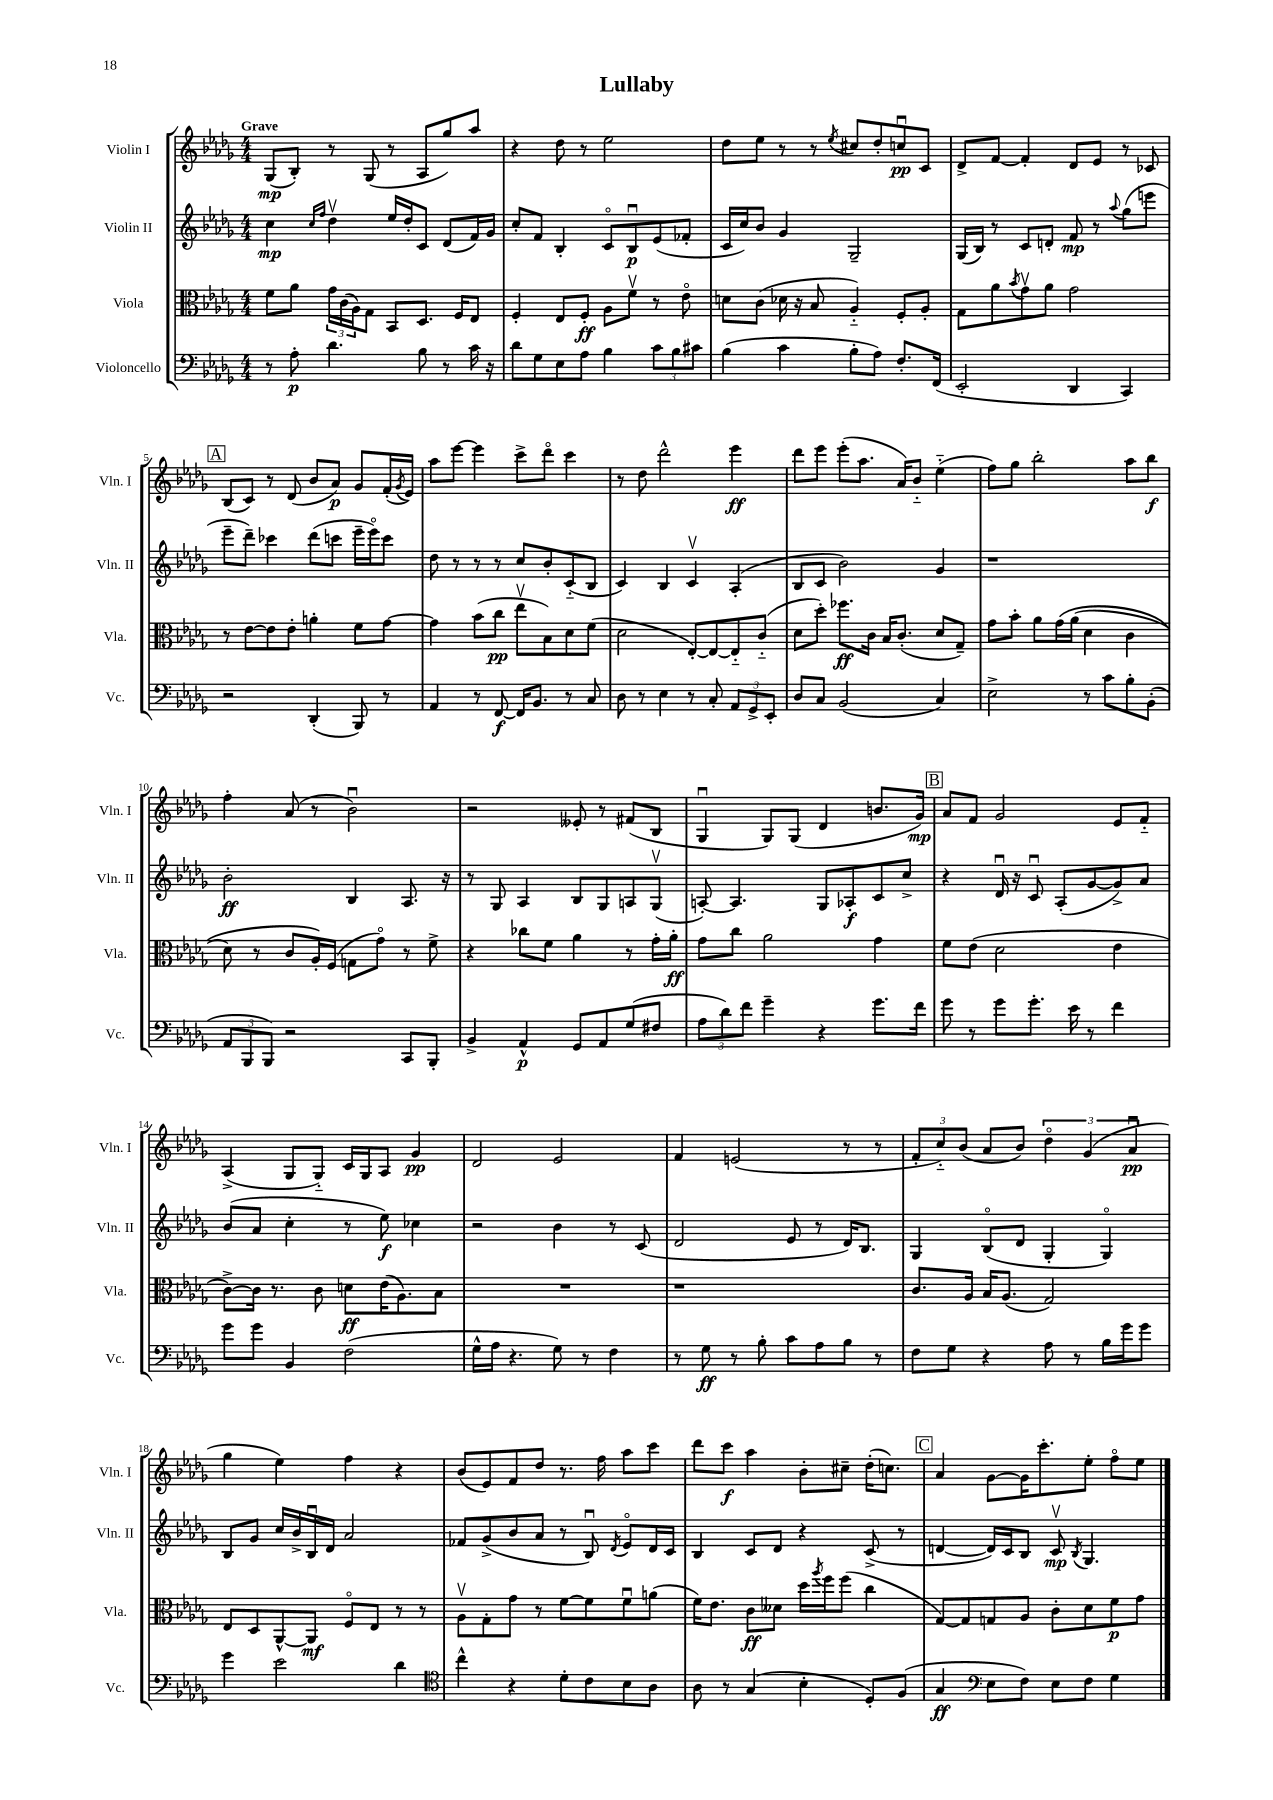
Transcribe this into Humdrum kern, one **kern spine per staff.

**kern	**kern	**kern	**kern
*staff4	*staff3	*staff2	*staff1
*clefF4	*clefC3	*clefG2	*clefG2
*k[b-e-a-d-g-]	*k[b-e-a-d-g-]	*k[b-e-a-d-g-]	*k[b-e-a-d-g-]
*M4/4	*M4/4	*M4/4	*M4/4
8r	8f\L	4cc\	(8G-/L
8A-'\	8a-\J	.	8B-'/J)
.	.	16qqcc/LL	.
.	.	16qqff/JJ	.
4.d-\	24g-\LL	4dd-v\	8r
.	(24c\	.	.
.	24A-\J)	.	.
.	8G-\J	.	(8G-/
.	8BB-/L	16ee-/LL	8r
.	.	16dd-'/J	.
8B-\	8.D-/J	8c/J	8A-/L
8r	.	(8d-/L	8gg-/)
.	16F/LK	.	.
16c\	8E-/J	16f/L)	8aa-/J
16r	.	16g-/JJ	.
=	=	=	=
8d-\L	4F'/	8cc'/L	4r
8G-\	.	8f/J	.
8E-\	8E-/L	4B-'/	8dd-\
8A-\J	8F'/J	.	8r
4B-\	8A-\L	8co/L	2ee-\
.	8fv\J	8B-u/	.
12c\L	8r	(8e-/	.
12B-\	.	.	.
.	8e-o\	8f-'/J	.
12c#\J	.	.	.
=	=	=	=
(4B-\	8d\L	16c/LL	8dd-\L
.	.	16cc/J)	.
.	(8c\J	8b-/J	8ee-\J
4c\	16d-\	4g-/	8r
.	16r	.	.
.	8B-/	.	8r
.	.	.	8qee-/
8B-'\L	4A-'~/)	2G-~/	8cc#/L
8A-\J)	.	.	8dd-'/
8.F'/L	8F'/L	.	8ccu/
.	8A-'/J	.	8c/J
(16FF/Jk	.	.	.
=	=	=	=
2EE-'/	8G-\L	(16G-/LL	8d-^/L
.	.	16B-/JJ)	.
.	8a-\	8r	[8f/J
.	8qb-/	.	.
.	8g-v\	8c/L	4f'/]
.	8a-\J	8d'/J	.
4DD-/	2g-\	8f/	8d-/L
.	.	8r	8e-/J
.	.	8qqaa-/	.
4CC/)	.	(8gg-\L	8r
.	.	8eee\J	8c-/
=	=	=	=
2r	8r	8eee-~\L	(8B-/L
.	[8e-\L	8ddd-~\J)	8c/J)
.	8e-\]	4ccc-\	8r
.	8e-'\J	.	(8d-/
(4DD-'/	4a'\	(8ddd-\L	8b-/L
.	.	8ccc\J	8a-/J)
8BBB-/)	8f\L	16eee-~\LL	8g-/L
.	.	16eee-o\J)	.
8r	[8g-\J	8ccc\J	(16f'/L
.	.	.	8qg-/
.	.	.	16e-/JJ)
=	=	=	=
4AA-/	4g-\]	8dd-\	8aa-\L
.	.	8r	[8eee-\J
8r	(8b-\L	8r	4eee-\]
[8FF/	8cc\J	8r	.
16FF/]LK	8ee-v\L	8cc/L	8ccc^\L
8.BB-/J	.	.	.
.	8B-\)	8b-'/	8ddd-o\J
8r	8d-\	(8c'~/	4ccc\
8C/	(8f\J	8B-/J	.
=	=	=	=
8D-\	2d-\	4c/)	8r
8r	.	.	8dd-\
4E-\	.	4B-/	2ddd-^^\
8r	[8E-'/L)	4cv/	.
8C'/	8E-/_	.	.
12AA-/L	8E-'~/]	(4A-'/	4eee-\
12GG-^/	.	.	.
.	(8c'~/J	.	.
12EE-'/J	.	.	.
=	=	=	=
8D-/L	8d-\L	8B-/L	8ddd-\L
8C/J	8dd-'\J)	8c/J	8eee-\J
(2BB-/	8.ff-\L	2b-\)	(8eee-'\L
.	.	.	8.aa-\J
.	16c\Jk	.	.
.	16B-/LK	.	.
.	(8.c'/J	.	16a-/LK)
.	.	.	8b-'~/J
4C/)	8d-/L	4g-/	(4ee-'~\
.	8G-~/J)	.	.
=	=	=	=
2E-^\	8g-\L	1r	8ff\L)
.	8b-'\J	.	8gg-\J
.	8a-\L	.	2bb-'\
.	&(16g-\L	.	.
.	(16a-\JJ	.	.
8r	4d-\	.	.
8c\L	.	.	.
8B-'\	4c\	.	8aa-\L
(8BB-'\J	.	.	8bb-\J
=	=	=	=
12AA-/L	8d-\)	2b-'\	4ff'\
12BBB-/	.	.	.
.	8r	.	.
12BBB-/J)	.	.	.
2r	8c/L	.	(8a-/
.	16A-'/L&)	.	8r
.	(16F/JJ	.	.
.	8G\L	4B-/	2b-u\)
.	8g-o\J)	.	.
8CC/L	8r	8.A-/	.
8BBB-'/J	8f^\	.	.
.	.	16r	.
=	=	=	=
4BB-^/	4r	8r	2r
.	.	8G-/	.
4AA-^^/	8cc-\L	4A-/	.
.	8f\J	.	.
8GG-/L	4a-\	8B-/L	8e--'/
8AA-/	.	8G-/	8r
(8G-/	8r	8A/	(8f#/L
8F#/J	16g-'\LL	(8G-v/J	8B-/J
.	16a-'\JJ	.	.
=	=	=	=
12A-\L	8g-\L	[8A'/)	4G-u/
12d-\)	.	.	.
.	8cc\J	4.A/]	.
12f\J	.	.	.
4g-~\	2a-\	.	8G-/L)
.	.	.	(8G-/J
4r	.	8G-/L	4d-/
.	.	8A-'/	.
8.g-\L	4g-\	8c/	8.b/L
.	.	8cc^/J	.
16f\Jk	.	.	16g-/Jk)
=	=	=	=
8g-\	8f\L	4r	8a-/L
8r	(8e-\J	.	8f/J
8g-\L	2d-\	16d-u/	2g-/
.	.	16r	.
8.g-'\J	.	8cu/	.
.	.	(8A-'/L	.
16e-\	.	.	.
8r	.	[8g-/	.
4f\	4e-\	8g-^/])	8e-/L
.	.	8a-/J	8f'~/J
=	=	=	=
8g-\L	[8c^\L)	(8b-/L	(4A-^/
8g-\J	16c\]Jk	8a-/J	.
.	8.r	.	.
4BB-/	.	4cc'\	8G-/L
.	8c\	.	8G-'~/J)
(2F\	8d\L	8r	16c/LL
.	.	.	16G-/J
.	(16e-\K	8ee-\)	8A-/J
.	8.A-\)	.	.
.	.	4cc-\	4g-/
.	8B-\J	.	.
=	=	=	=
16G-^^\LL	1r	2r	2d-/
16A-\JJ	.	.	.
4.r	.	.	.
8G-\)	.	4b-\	2e-/
8r	.	.	.
4F\	.	8r	.
.	.	(8c/	.
=	=	=	=
8r	1r	2d-/	4f/
8G-\	.	.	.
8r	.	.	(2e/
8B-'\	.	.	.
8c\L	.	8e-/	.
8A-\	.	8r	.
8B-\J	.	16d-/LK)	8r
.	.	8.B-/J	.
8r	.	.	8r
=	=	=	=
8F\L	8.c/L	4G-/	12f'/L
.	.	.	12cc'~/)
8G-\J	.	.	.
.	.	.	(12b-/J
.	16A-/Jk	.	.
4r	16B-/LK	(8B-o/L	8a-/L
.	(8.A-/J	.	.
.	.	8d-/J	8b-/J)
8A-\	2G-/)	4G-'/	6dd-o\
8r	.	.	.
.	.	.	(6g-/
16B-\LL	.	4G-o/)	.
16g-\J	.	.	.
.	.	.	6a-u/
8g-\J	.	.	.
=	=	=	=
4g-\	8E-/L	8B-/L	4gg-\
.	8D-/	8g-/J	.
2e-\	[8AA-^^/	16cc/LL	4ee-\)
.	.	16b-^/	.
.	8AA-/]J	16B-u/	.
.	.	16d-/JJ	.
.	8Fo/L	2a-/	4ff\
.	8E-/J	.	.
4d-\	8r	.	4r
.	8r	.	.
=	=	=	=
*clefC4	*	*	*
4cc^^\	8A-v\L	8f-/L	(8b-/L
.	8G-'\	(8g-^/	8e-/)
4r	8g-\J	8b-/	8f/
.	8r	8a-/J	8dd-/J
8d-'\L	[8f\L	8r	8.r
8c\	8f\]	8B-u/)	.
.	.	.	16ff\
.	.	8qd-/	.
8B-\	8fu\	8e-o/L	8aa-\L
8A-\J	(8a\J	16d-/L	8ccc\J
.	.	16c/JJ	.
=	=	=	=
8A-\	16f\LK)	4B-/	8ddd-\L
.	8.e-\J	.	.
8r	.	.	8ccc\J
(4G-/	8c\L	8c/L	4aa-\
.	8d--\J	8d-/J	.
4B-'\	16dd-\LL	4r	8b-'\L
.	8qaa-/	.	.
.	16ff\J	.	.
.	(8ff\J	.	8cc#~\J
8D-'/L)	4cc\	(8c^/	(16dd-'\LK
.	.	.	8.cc\J)
(8F/J	.	8r	.
=	=	=	=
4G-/	[8G-/L)	[4d/	4a-/
.	8G-/]	.	.
*clefF4	*	*	*
8E-\L	8G/	16d/]LL)	[8g-\L
.	.	16c/J	.
8F\J)	8A-/J	8B-/J	16g-\]K
.	.	.	8.ccc'\
8E-\L	8c'\L	8cv/	.
.	.	8qB-/	.
8F\J	8d-\	4.G-/	8ee-'\J
4G-\	8f\	.	8ffo\L
.	8g-\J	.	8ee-\J
==	==	==	==
*-	*-	*-	*-
